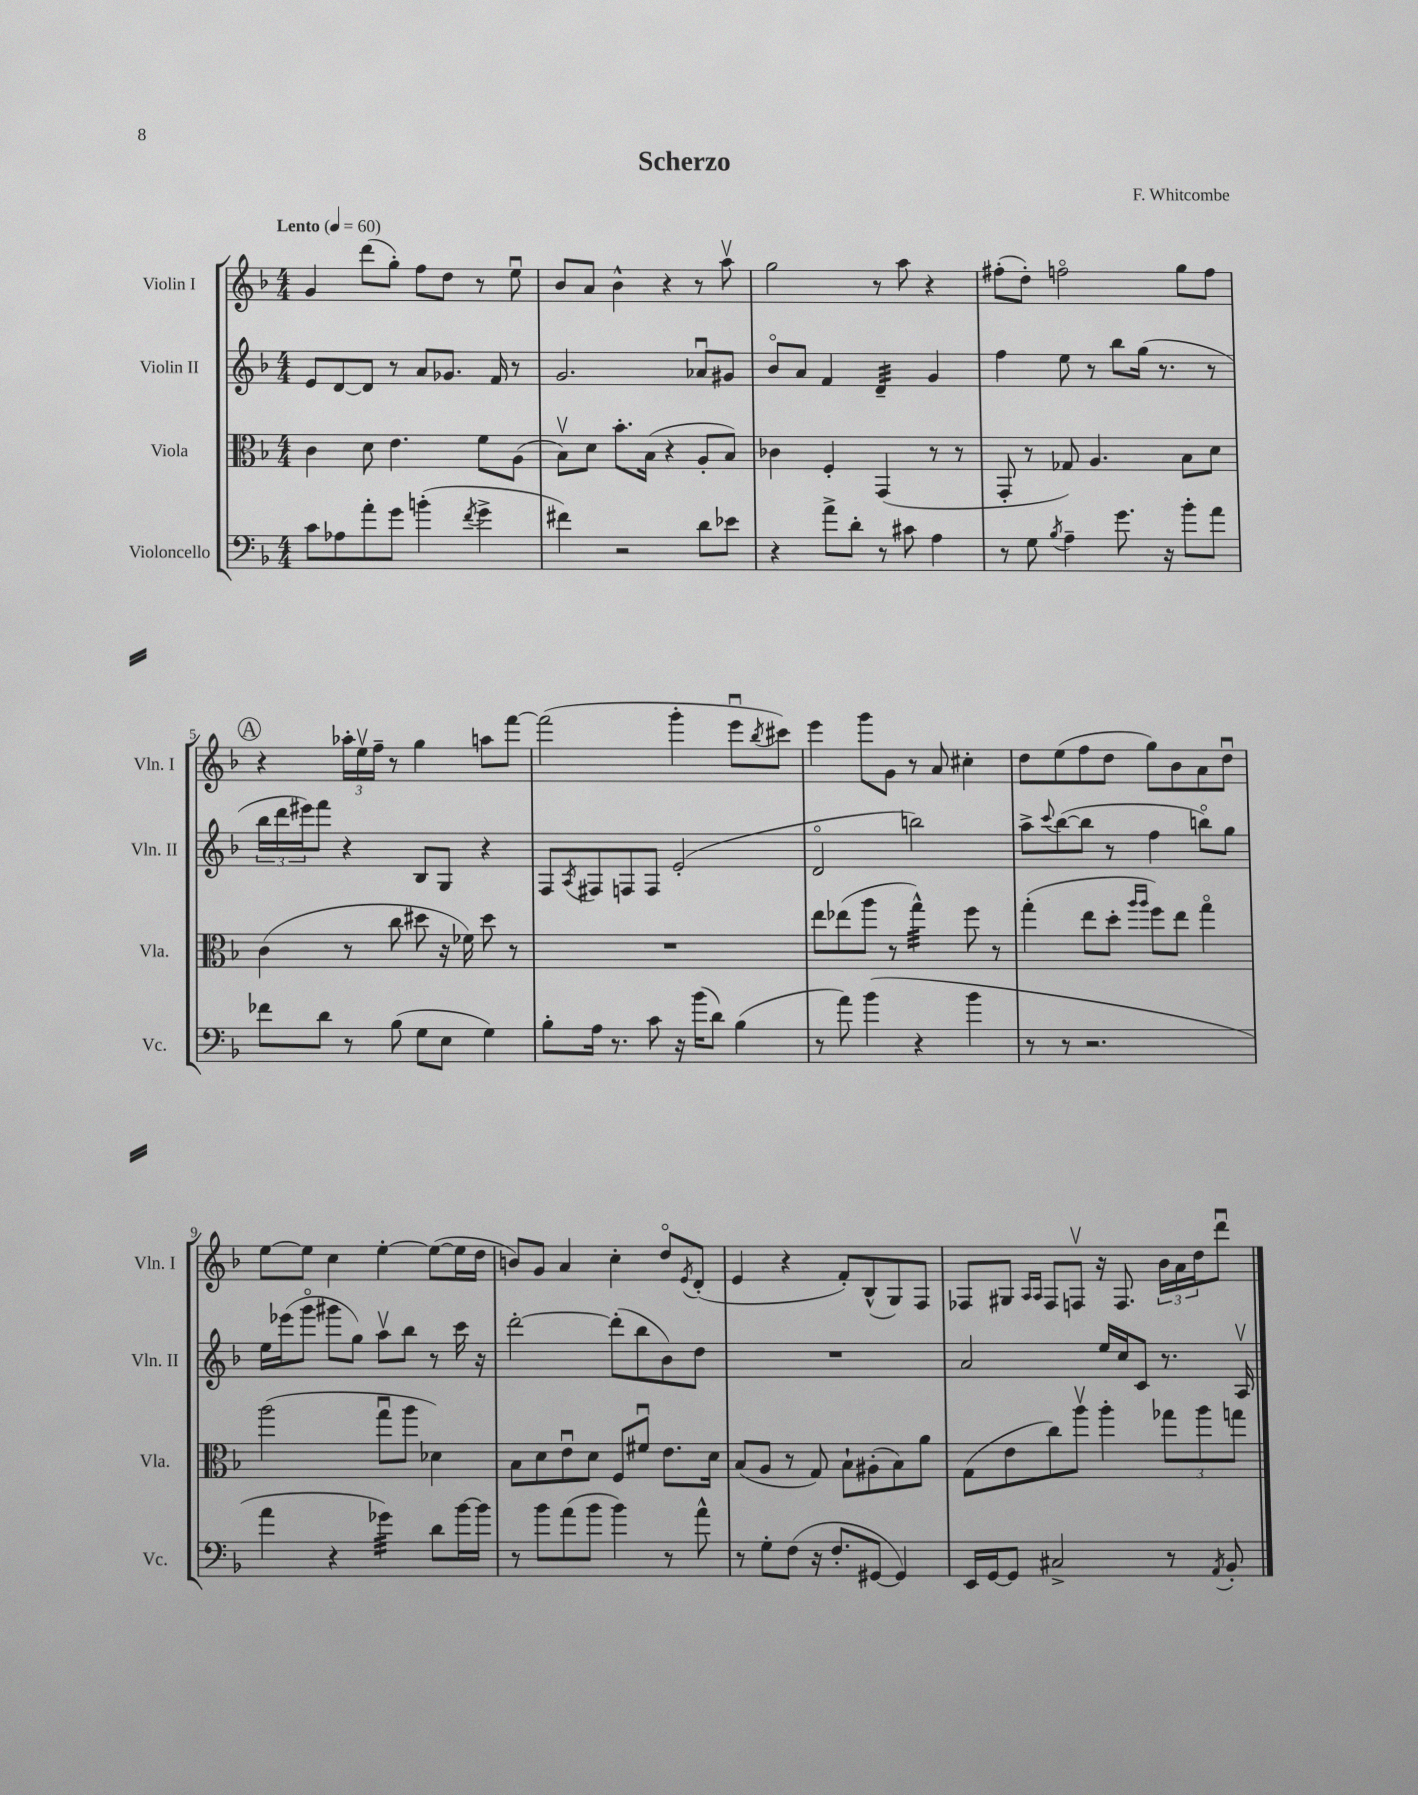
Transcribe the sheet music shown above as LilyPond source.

\header { title = "Scherzo" composer = "F. Whitcombe" }
<<
\new StaffGroup <<
\new Staff = "s0" \with { instrumentName = "Violin I" shortInstrumentName = "Vln. I" } {
    \clef treble \key f \major \numericTimeSignature \time 4/4 \tempo "Lento" 4 = 60
    g'4 d'''8( g''8-.) f''8 d''8 r8 e''8\downbow |
    bes'8 a'8 bes'4-^ r4 r8 a''8\upbow |
    g''2 r8 a''8 r4 |
    fis''8-.( d''8-.) f''2\flageolet g''8 f''8 |
    \mark \markup { \circle "A" } r4 \tuplet 3/2 { aes''16-. e''16\upbow f''16-- } r8 g''4 a''8 f'''8~ |
    f'''2( g'''4-. e'''8\downbow \acciaccatura { bes''8 } cis'''8) |
    e'''4 g'''8 g'8 r8 a'8 cis''4-. |
    d''8 e''8( f''8 d''8 g''8) bes'8 a'8 d''8\downbow |
    e''8~ e''8 c''4 e''4~-. e''8~( e''16 d''16 |
    b'8) g'8 a'4 c''4-. d''8\flageolet \acciaccatura { e'8 } d'8-.( |
    e'4 r4 f'8-.) bes8-^( g8) f8 |
    fes8 gis8 \grace { a16 a16 } fes8 f8\upbow r16 f8. \tuplet 3/2 { bes'16 a'16 d''16 } d'''8\downbow \bar "|." |
}
\new Staff = "s1" \with { instrumentName = "Violin II" shortInstrumentName = "Vln. II" } {
    \clef treble \key f \major \numericTimeSignature \time 4/4
    e'8 d'8~ d'8 r8 a'8 ges'8. f'16 r8 |
    g'2. aes'8\downbow gis'8 |
    bes'8\flageolet a'8 f'4 d'4:32-- g'4 |
    f''4 e''8 r8 bes''8 g''16( r8. r8 |
    \mark \markup { \circle "A" } \tuplet 3/2 { bes''16 d'''16 eis'''16) } f'''8 r4 bes8 g8 r4 |
    f8 \acciaccatura { a8 } fis8 f8 f8 e'2-.( |
    d'2\flageolet b''2) |
    a''8-> \appoggiatura { c'''8 } bes''8~( bes''8 r8 f''4 b''8\flageolet) g''8 |
    e''16 ees'''16( g'''8\flageolet gis'''8 g''8) a''8\upbow bes''8 r8 c'''16 r16 |
    d'''2~-. d'''8-.( bes''8 bes'8) d''8 |
    R1 |
    a'2 e''16 c''16 c'8 r8. a16\upbow \bar "|." |
}
\new Staff = "s2" \with { instrumentName = "Viola" shortInstrumentName = "Vla." } {
    \clef alto \key f \major \numericTimeSignature \time 4/4
    c'4 d'8 e'4. f'8 a8( |
    bes8\upbow) d'8 bes'8.-. bes16( r4 a8-. bes8) |
    ces'4 f4-. g,4( r8 r8 |
    g,8-. r8 ges8) a4. bes8 d'8 |
    \mark \markup { \circle "A" } c'4( r8 c''8 dis''8 r16 fes'16) dis''8 r8 |
    R1 |
    e''8 ees''8( a''8 r8 g''4:32-^) f''8 r8 |
    g''4-.( e''8 d''8-. \grace { a''16 a''16 } f''8) e''8 g''4\flageolet |
    a''2( g''8\downbow a''8 des'4) |
    bes8 d'8 e'8\downbow d'8 f8 fis'8\downbow e'8. d'16 |
    bes8( a8 r8 g8) bes8-! ais8-.( bes8) a'8 |
    g8( e'8 c''8) a''8\upbow a''4-. \tuplet 3/2 { ges''8 a''8 g''8 } \bar "|." |
}
\new Staff = "s3" \with { instrumentName = "Violoncello" shortInstrumentName = "Vc." } {
    \clef bass \key f \major \numericTimeSignature \time 4/4
    c'8 aes8 a'8-. g'8 b'4-.( \acciaccatura { f'8 } g'4-> |
    fis'4) r2 d'8 ees'8 |
    r4 a'8-> d'8-. r8 cis'8 a4 |
    r8 g8 \acciaccatura { bes8 } a4-- g'8. r16 bes'8-. a'8 |
    \mark \markup { \circle "A" } fes'8 d'8 r8 bes8( g8 e8 g4) |
    bes8-. a16 r8. c'8 r16 bes'16( d'8) bes4( |
    r8 a'8) bes'4( r4 bes'4 |
    r8 r8 r2. |
    a'4 r4 ges'4:32) d'8 bes'16~ bes'16 |
    r8 bes'8 a'8( bes'8 bes'4) r8 a'8-^ |
    r8 g8-. f8( r16 f8.-. gis,8~ gis,4) |
    e,16 g,16~ g,8 cis2-> r8 \acciaccatura { a,8 } bes,8-. \bar "|." |
}
>>
>>
